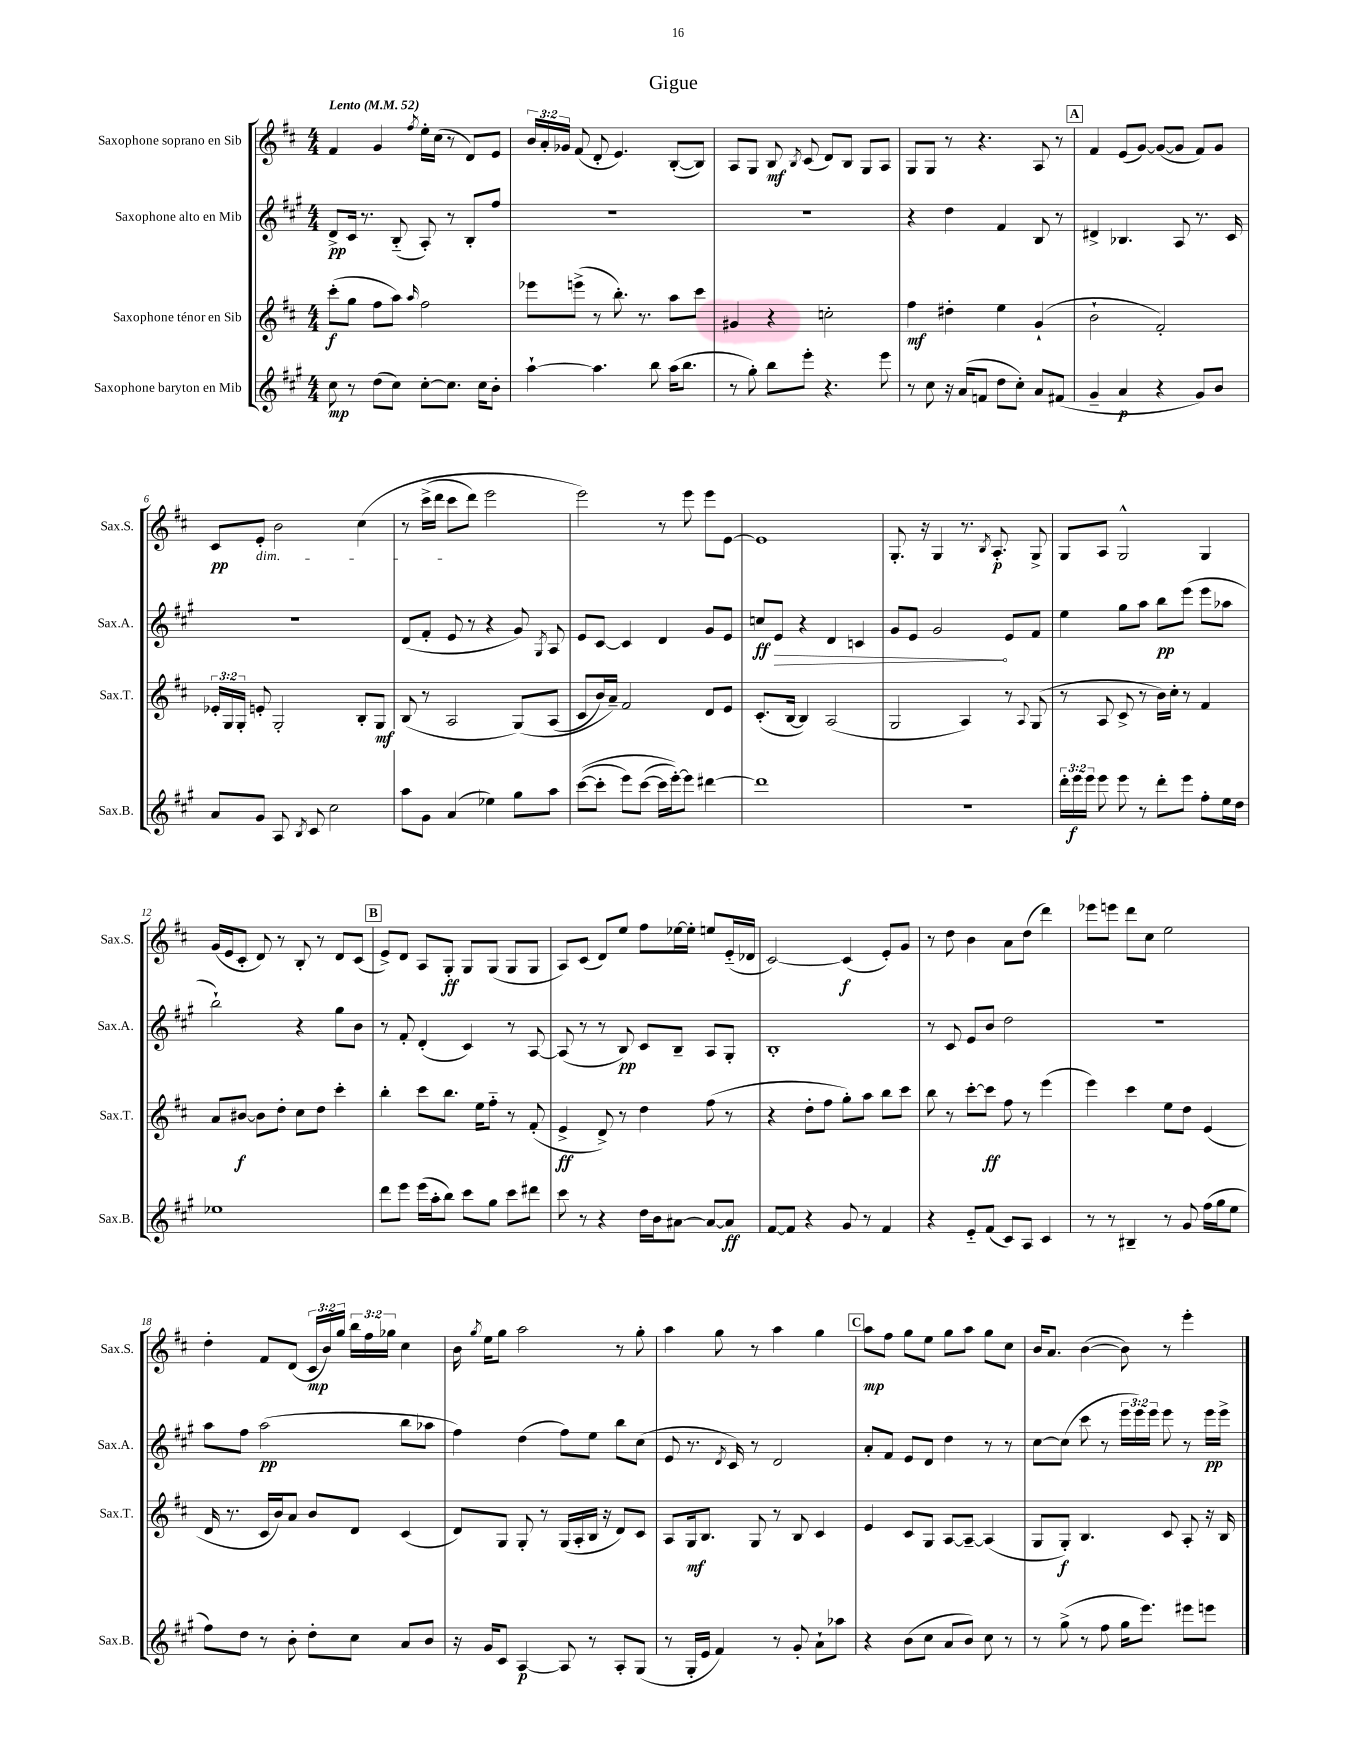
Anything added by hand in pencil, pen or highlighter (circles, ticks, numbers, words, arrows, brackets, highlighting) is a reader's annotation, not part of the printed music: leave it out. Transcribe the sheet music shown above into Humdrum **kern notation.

**kern	**dynam	**kern	**dynam	**kern	**dynam	**kern	**dynam
*part4	*part4	*part3	*part3	*part2	*part2	*part1	*part1
*staff4	*staff4	*staff3	*staff3	*staff2	*staff2	*staff1	*staff1
*I"Saxophone baryton en Mib	*	*I"Saxophone ténor en Sib	*	*I"Saxophone alto en Mib	*	*I"Saxophone soprano en Sib	*
*I'Sax.B.	*	*I'Sax.T.	*	*I'Sax.A.	*	*I'Sax.S.	*
*clefG2	*	*clefG2	*	*clefG2	*	*clefG2	*
*k[f#c#g#]	*	*k[f#c#]	*	*k[f#c#g#]	*	*k[f#c#]	*
*M4/4	*	*M4/4	*	*M4/4	*	*M4/4	*
*MM52	*	*MM52	*	*MM52	*	*MM52	*
=1	=1	=1	=1	=1	=1	=1	=1
!	!	!	!	!	!	!LO:TX:a:B:t=Lento	!
8cc#\	mp	(8ccc#'\L	f	8d^/L	pp	4f#/	.
8r	.	8gg\J	.	16c#/Jk	.	.	.
.	.	.	.	8.r	.	.	.
(8dd\L	.	8ff#\L	.	.	.	4g/	.
8cc#\J)	.	8aa\J)	.	(8B/	.	.	.
.	.	16qqaa/	.	.	.	8qff#/	.
[8cc#'\L	.	2ff#\	.	8A'/)	.	16ee'\LL	.
.	.	.	.	.	.	(16cc#\JJ	.
8.cc#\J]	.	.	.	8r	.	8r	.
.	.	.	.	8B'/L	.	8d/L)	.
16cc#\KL	.	.	.	.	.	.	.
8b'\J	.	.	.	8ff#/J	.	8e/J	.
=2	=2	=2	=2	=2	=2	=2	=2
[4aa`\	.	8eee-X\L	.	1r	.	24b/LL	.
.	.	.	.	.	.	24a'/	.
.	.	.	.	.	.	24g-X/JJ	.
.	.	(8eeen^\J	.	.	.	(8f#/	.
4.aa\]	.	8r	.	.	.	8d'/	.
.	.	8.bb'\)	.	.	.	4.e/)	.
.	.	8.r	.	.	.	.	.
8bb\	.	.	.	.	.	.	.
(16aa\KL	.	8aa\L	.	.	.	([8B'/L	.
8.bb\J	.	.	.	.	.	.	.
.	.	8ccc#\J	.	.	.	8B/J])	.
=3	=3	=3	=3	=3	=3	=3	=3
8r	.	4g#X/	.	1r	.	8A/L	.
8gg#'\)	.	.	.	.	.	8G/J	.
8bb\L	.	4r	.	.	.	8B/	mf
.	.	.	.	.	.	8qB/	.
8eee'\J	.	.	.	.	.	(8c#/	.
4.r	.	2ccn'\	.	.	.	8d/L)	.
.	.	.	.	.	.	8B/J	.
.	.	.	.	.	.	8G/L	.
8eee\	.	.	.	.	.	8A/J	.
=4	=4	=4	=4	=4	=4	=4	=4
8r	.	4ff#\	mf	4r	.	8G/L	.
8cc#\	.	.	.	.	.	8G/J	.
16r	.	4dd#X'\	.	4dd\	.	8r	.
(16a/KL	.	.	.	.	.	.	.
8fn/J	.	.	.	.	.	4.r	.
8dd\L	.	4ee\	.	4f#/	.	.	.
8cc#'\J)	.	.	.	.	.	.	.
8a/L	.	(4g`/	.	8B/	.	8A/	.
(8f#X/J	.	.	.	8r	.	8r	.
!!LO:REH:place=s1:t=A
=5	=5	=5	=5	=5	=5	=5	=5
4g#~/	.	2b`\	.	4d#X^/	.	4f#/	.
4a/	p	.	.	4.B-X/	.	(8e/L	.
.	.	.	.	.	.	[8g/J)	.
4r	.	2f#'/)	.	.	.	(8g/L_	.
.	.	.	.	8A/	.	8g/J]	.
8g#/L)	.	.	.	8.r	.	8f#/L)	.
8b/J	.	.	.	.	.	8g/J	.
.	.	.	.	16c#/	.	.	.
!!LO:LB:g=z
=6	=6	=6	=6	=6	=6	=6	=6
8a/L	.	24e-X'/LL	.	1r	.	8c#/L	pp
.	.	24G/	.	.	.	.	.
.	.	24G'/JJ	.	.	.	.	.
!	!	!	!	!	!	!LO:TX:b:i:t=dim.	!
8g#/J	.	8en'/	.	.	.	8e'/J	.
8A/	.	2G'/	.	.	.	2b\	.
8qB/	.	.	.	.	.	.	.
8c#/	.	.	.	.	.	.	.
2cc#\	.	.	.	.	.	.	.
.	.	8B'/L	.	.	.	(4cc#\	.
.	.	8G/J	mf	.	.	.	.
=7	=7	=7	=7	=7	=7	=7	=7
8aa\L	.	(8B/	.	(8d/L	.	8r	.
8g#\J	.	8r	.	8f#'/J	.	(16ccc#^\LL	.
.	.	.	.	.	.	16ddd\JJ	.
(4a/	.	2A/	.	8e/	.	8ccc#\L	.
.	.	.	.	8r	.	8ddd\J)	.
4ee-X\)	.	.	.	4r	.	2eee\	.
8gg#\L	.	(8G/L)	.	8g#/)	.	.	.
.	.	.	.	8qG#/	.	.	.
8aa\J	.	(8A/J	.	8A/	.	.	.
=8	=8	=8	=8	=8	=8	=8	=8
(([8ccc#\L	.	8c#/L	.	8e/L	.	2eee\)	.
8ccc#'\J]	.	16b/L)	.	[8c#/J	.	.	.
.	.	16a~/JJ)	.	.	.	.	.
8eee\L)	.	2f#/	.	4c#/]	.	.	.
([8ccc#\J	.	.	.	.	.	.	.
16ccc#\LL]	.	.	.	4d/	.	8r	.
[16eee'\J))	.	.	.	.	.	.	.
8eee\J]	.	.	.	.	.	8eee\	.
[4ddd#X\	.	8d/L	.	8g#/L	.	8eee\L	.
.	.	8e/J	.	8e/J	.	[8e\J	.
=9	=9	=9	=9	=9	=9	=9	=9
1ddd#]	.	(8.c#'/L	.	8ccn/L	ff	1e]	.
!	!	!	!	!	!LO:HP:b	!	!
.	.	.	.	8e/J	>	.	.
.	.	[16B/Jk	.	.	.	.	.
.	.	4B/])	.	4r	.	.	.
.	.	(2A/	.	4d/	.	.	.
.	.	.	.	4cn/	.	.	.
=10	=10	=10	=10	=10	=10	=10	=10
1r	.	2G/	.	8g#/L	.	8.G'/	.
.	.	.	.	8e/J	.	.	.
.	.	.	.	.	.	16r	.
.	.	.	.	2g#/	.	4G/	.
.	.	4A/)	.	.	.	8.r	.
.	.	.	.	.	.	8qB/	.
.	.	.	.	.	.	8.A'/	p
.	.	8r	.	8e/L	]	.	.
.	.	8qqA/	.	.	.	.	.
.	.	(8G/	.	8f#/J	.	8G^/	.
=11	=11	=11	=11	=11	=11	=11	=11
24ddd'\LL	.	8r	.	4ee\	.	8G/L	.
24eee\	f	.	.	.	.	.	.
24eee\JJ	.	.	.	.	.	.	.
8eee\	.	8A/	.	.	.	8A/J	.
8eee\	.	8c#^/	.	8gg#\L	.	2G^^/	.
8r	.	8r	.	8aa\J	.	.	.
8ddd'\L	.	16b\LL)	.	8bb\L	pp	.	.
.	.	16cc#'\JJ	.	.	.	.	.
8eee\J	.	8r	.	(8eee\J	.	.	.
8ff#'\L	.	4f#/	.	8eee\L	.	4G/	.
16ee\L	.	.	.	8aa-X\J	.	.	.
16dd\JJ	.	.	.	.	.	.	.
!!LO:LB:g=z
=12	=12	=12	=12	=12	=12	=12	=12
1ee-X	.	8a/L	.	2bb`\)	.	(16g/LL	.
.	.	.	.	.	.	16e/J	.
.	.	[8b#X/J	f	.	.	8c#'/J	.
.	.	8b#\L]	.	.	.	8d/)	.
.	.	8dd'\J	.	.	.	8r	.
.	.	8cc#\L	.	4r	.	8B'/	.
.	.	8dd\J	.	.	.	8r	.
.	.	4ccc#'\	.	8gg#\L	.	8d/L	.
.	.	.	.	8b\J	.	(8c#/J	.
!!LO:REH:place=s1:t=B
=13	=13	=13	=13	=13	=13	=13	=13
8ddd\L	.	4bb'\	.	8r	.	8e^/L)	.
8eee\J	.	.	.	8f#'/	.	8d/J	.
(16eee\LL	.	8ccc#\L	.	(4d'/	.	8A/L	.
16aa'\J	.	.	.	.	.	.	.
8bb\J)	.	8.bb\J	.	.	.	8G'/J	ff
8ccc#\L	.	.	.	4c#/)	.	8G/L	.
.	.	16ee\KL	.	.	.	.	.
8gg#\J	.	8ff#\J	.	.	.	(8G/J	.
8ccc#\L	.	8r	.	8r	.	8G/L	.
8ddd#X\J	.	(8f#'/	.	[8A/	.	8G/J	.
=14	=14	=14	=14	=14	=14	=14	=14
8ccc#\	.	4e^/	ff	(8A/]	.	8A/L)	.
8r	.	.	.	8r	.	(8c#/J	.
4r	.	8d^/)	.	8r	.	8d/L)	.
.	.	8r	.	8B/)	pp	8ee/J	.
16dd\LL	.	4dd\	.	8c#/L	.	8ff#\L	.
16b\J	.	.	.	.	.	.	.
[8a#X\J	.	.	.	8B~/J	.	[16ee-X\L	.
.	.	.	.	.	.	16ee-'\JJ]	.
8a#/L_	.	(8ff#\	.	8A/L	.	8een/L	.
8a#/J]	ff	8r	.	8G#'/J	.	(16e/L	.
.	.	.	.	.	.	16d-X/JJ	.
=15	=15	=15	=15	=15	=15	=15	=15
[8f#/L	.	4r	.	1B'	.	[2c#/)	.
8f#/J]	.	.	.	.	.	.	.
4r	.	8dd'\L	.	.	.	.	.
.	.	8ff#\J	.	.	.	.	.
8g#/	.	8gg'\L)	.	.	.	(4c#/]	f
8r	.	8aa\J	.	.	.	.	.
4f#/	.	8bb\L	.	.	.	8e'/L)	.
.	.	8ccc#\J	.	.	.	8g/J	.
=16	=16	=16	=16	=16	=16	=16	=16
4r	.	8bb\	.	8r	.	8r	.
.	.	8r	.	8c#/	.	8dd\	.
8e/L	.	[8ccc#'\L	.	8e/L	.	4b\	.
(8f#/J	.	8ccc#\J]	ff	8b/J	.	.	.
8c#/L)	.	8ff#\	.	2dd\	.	8a\L	.
8A/J	.	8r	.	.	.	(8dd\J	.
4c#/	.	(4eee\	.	.	.	4ddd\)	.
=17	=17	=17	=17	=17	=17	=17	=17
8r	.	4eee\)	.	1r	.	8eee-X\L	.
8r	.	.	.	.	.	8eeen\J	.
4B#X~/	.	4ccc#\	.	.	.	8ddd\L	.
.	.	.	.	.	.	8cc#\J	.
8r	.	8ee\L	.	.	.	2ee\	.
8g#/	.	8dd\J	.	.	.	.	.
(16ff#\LL	.	(4e/	.	.	.	.	.
16gg#\J	.	.	.	.	.	.	.
8ee\J	.	.	.	.	.	.	.
!!LO:LB:g=z
=18	=18	=18	=18	=18	=18	=18	=18
8ff#\L)	.	16d/	.	8aa\L	.	4dd'\	.
.	.	8.r	.	.	.	.	.
8dd\J	.	.	.	8ff#\J	.	.	.
8r	.	16c#/LL	.	(2aa\	pp	8f#/L	.
.	.	16b/J)	.	.	.	.	.
8b'\	.	8a/J	.	.	.	(8d/J	.
8dd'\L	.	8b/L	.	.	.	24c#/LL	mp
.	.	.	.	.	.	24b/)	.
.	.	.	.	.	.	24gg/JJ	.
8cc#\J	.	8d/J	.	.	.	24bb\LL	.
.	.	.	.	.	.	24ff#\	.
.	.	.	.	.	.	24gg-X\JJ	.
8a/L	.	(4c#/	.	8bb\L	.	4cc#\	.
8b/J	.	.	.	8aa-X\J	.	.	.
=19	=19	=19	=19	=19	=19	=19	=19
16r	.	8d/L)	.	4ff#\)	.	16b\	.
.	.	.	.	.	.	8qgg/	.
16g#/KL	.	.	.	.	.	16ee\KL	.
8c#/J	.	8G/J	.	.	.	8gg\J	.
[4A/	p	8G'/	.	(4dd\	.	2aa\	.
.	.	8r	.	.	.	.	.
8A/]	.	(16G/LL	.	8ff#\L)	.	.	.
.	.	16A'/	.	.	.	.	.
8r	.	16B/JJ	.	8ee\J	.	.	.
.	.	16r	.	.	.	.	.
8A'/L	.	8d/L)	.	8bb\L	.	8r	.
(8G#/J	.	8c#/J	.	(8cc#\J	.	8gg'\	.
=20	=20	=20	=20	=20	=20	=20	=20
8r	.	8A/L	.	8e/	.	4aa\	.
16G#'/LL	.	16G/k	mf	8.r	.	.	.
16e/JJ	.	8.B/J	.	.	.	.	.
4f#/)	.	.	.	.	.	8gg\	.
.	.	.	.	8qd/	.	.	.
.	.	.	.	16c#/)	.	.	.
.	.	8G/	.	8r	.	8r	.
8r	.	8r	.	2d/	.	4aa\	.
8g#'/	.	8B/	.	.	.	.	.
8a`\L	.	4c#/	.	.	.	4gg\	.
8aa-X\J	.	.	.	.	.	.	.
!!LO:REH:place=s1:t=C
=21	=21	=21	=21	=21	=21	=21	=21
4r	.	4e/	.	8a'/L	.	8aa\L	mp
.	.	.	.	8f#/J	.	8ff#\J	.
(8b\L	.	8c#/L	.	8e/L	.	8gg\L	.
8cc#\J	.	8G/J	.	8d/J	.	8ee\J	.
8a/L	.	[8A/L	.	4dd\	.	8gg\L	.
8b/J)	.	8A~/J_	.	.	.	8aa\J	.
8cc#\	.	(4A/]	.	8r	.	8gg\L	.
8r	.	.	.	8r	.	8cc#\J	.
=22	=22	=22	=22	=22	=22	=22	=22
8r	.	8G/L	.	[8cc#\L	.	16b/KL	.
.	.	.	.	.	.	8.a/J	.
(8gg#^\	.	8G'/J)	f	(8cc#\J]	.	.	.
8r	.	4.B/	.	8ccc#\	.	([4b\	.
8ff#\	.	.	.	8r	.	.	.
16gg#\KL	.	.	.	24eee\LL	.	8b\])	.
.	.	.	.	24eee\)	.	.	.
8.eee\J)	.	.	.	.	.	.	.
.	.	.	.	24eee\JJ	.	.	.
.	.	8c#/	.	8eee\	.	8r	.
8eee#X\L	.	8A'/	.	8r	.	4eee'\	.
8eeen\J	.	16r	.	16eee\LL	pp	.	.
.	.	16B/	.	16eee^\JJ	.	.	.
==	==	==	==	==	==	==	==
*-	*-	*-	*-	*-	*-	*-	*-
